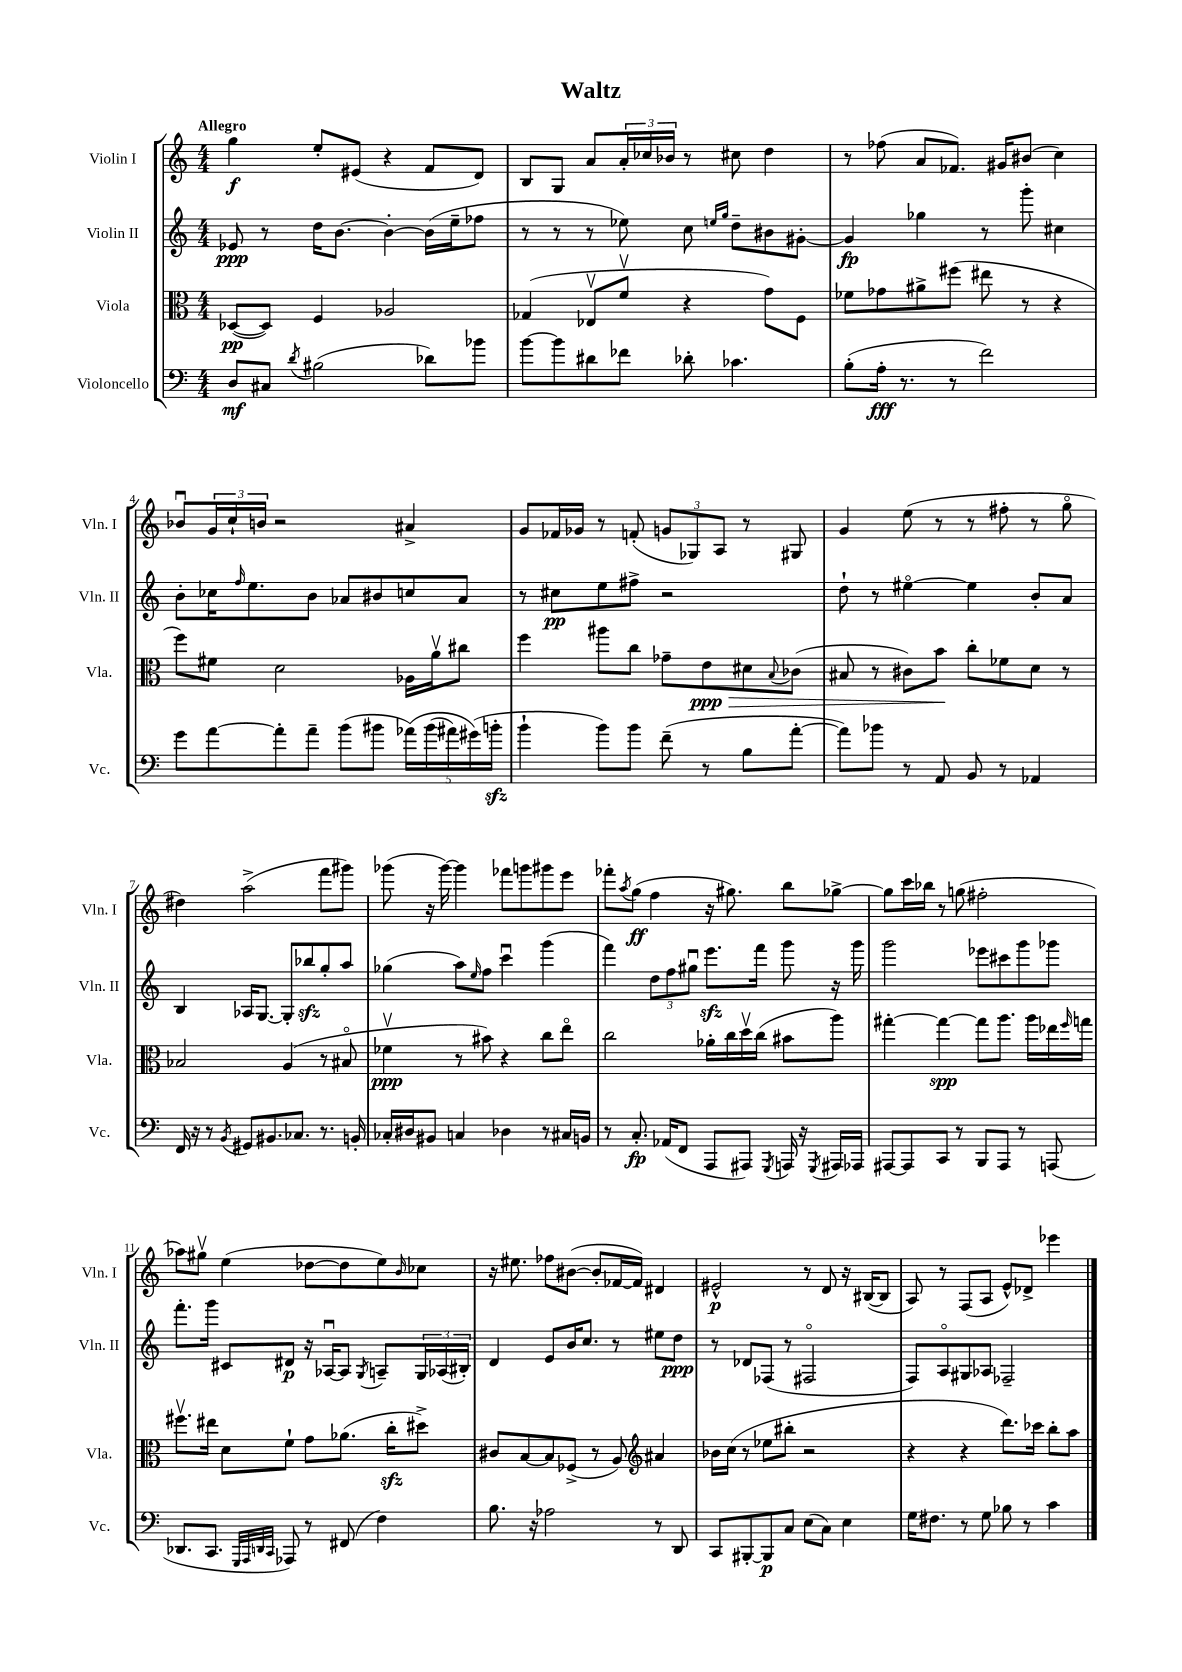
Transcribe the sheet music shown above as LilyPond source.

\header { title = "Waltz" }
<<
\new StaffGroup <<
\new Staff = "s0" \with { instrumentName = "Violin I" shortInstrumentName = "Vln. I" } {
    \clef treble \key c \major \numericTimeSignature \time 4/4 \tempo "Allegro"
    g''4\f e''8-. eis'8( r4 f'8 d'8) |
    b8 g8 a'8 \tuplet 3/2 { a'16-. ces''16 bes'16 } r8 cis''8 d''4 |
    r8 fes''8( a'8 fes'8.) gis'16 bis'8( c''4) |
    bes'8\downbow \tuplet 3/2 { g'16 c''16-! b'16 } r2 ais'4-> |
    g'8 fes'16 ges'16 r8 f'8-.( \tuplet 3/2 { g'8 ges8) a8 } r8 gis8 |
    g'4 e''8( r8 r8 fis''8-. r8 g''8\flageolet |
    dis''4) a''2->( f'''8 gis'''8) |
    ges'''8( r16 ges'''16~) ges'''4 fes'''8 g'''8 gis'''8 e'''8 |
    fes'''8-. \acciaccatura { a''8 } g''8\ff( f''4 r16 gis''8.) b''8 ges''8~-> |
    ges''8 c'''16 bes''16 r8 g''8( fis''2-. |
    aes''8) gis''8\upbow e''4( des''8~ des''8 e''8) \grace { b'16 } ces''8 |
    r16 eis''8. fes''8 bis'8~( bis'8-. fes'16~ fes'16) dis'4 |
    eis'2-^\p r8 d'8 r16 bis16~( bis8 |
    a8) r8 f8( a8 e'8-^) des'8-> ees'''4 \bar "|." |
}
\new Staff = "s1" \with { instrumentName = "Violin II" shortInstrumentName = "Vln. II" } {
    \clef treble \key c \major \numericTimeSignature \time 4/4
    ees'8\ppp r8 d''16 b'8.~ b'4~-. b'16( e''16-- fes''8 |
    r8 r8 r8 ees''8) c''8 \grace { e''16 g''16 } d''8-- bis'8 gis'8~-. |
    gis'4\fp ges''4 r8 g'''8-. cis''4 |
    b'8-. ces''16 \grace { f''16 } e''8. b'8 aes'8 bis'8 c''8 aes'8 |
    r8 cis''8\pp e''8 fis''8-> r2 |
    d''8-! r8 eis''4~\flageolet eis''4 b'8-. a'8 |
    b4 aes16 g8.~ g8-. bes''8\sfz g''8-. a''8 |
    ges''4( a''8) \grace { e''16 } f''8 c'''4\downbow g'''4( |
    f'''4) \tuplet 3/2 { d''8 f''8 gis''8\downbow } e'''8.\sfz f'''16 g'''8 r16 g'''16 |
    g'''2 ees'''8 cis'''8 g'''8 ges'''8 |
    f'''8.-. g'''16 cis'8 dis'8\p r16 aes16~\downbow aes8 \acciaccatura { g8 } a8-- \tuplet 3/2 { g16 aes16( bis16-.) } |
    d'4 e'8 b'16 c''8. r8 eis''8 d''8\ppp |
    r8 des'8 fes8( r8 fis2\flageolet |
    f8) a8\flageolet gis8 aes8 fes2-- \bar "|." |
}
\new Staff = "s2" \with { instrumentName = "Viola" shortInstrumentName = "Vla." } {
    \clef alto \key c \major \numericTimeSignature \time 4/4
    des8~\pp( des8) f4 aes2 |
    ges4( ees8\upbow f'8\upbow r4 g'8) f8 |
    fes'8 ges'8 ais'8-> fis''8( eis''8 r8 r4 |
    f''8) fis'8 d'2 aes16 a'16\upbow cis''8 |
    f''4 ais''8 c''8 ges'8-- e'8\ppp\> dis'8 \appoggiatura { b8 } ces'8( |
    bis8 r8 cis'8) b'8\! c''8-. fes'8 d'8 r8 |
    bes2 a4( r8 bis8\flageolet |
    fes'4\upbow\ppp r8 bis'8) r4 c''8 e''8\flageolet |
    c''2 aes'16-. c''16 d''16\upbow c''16( bis'8 a''8) |
    gis''4~-. gis''4~\spp gis''8 a''8. a''16 ees''16 \grace { f''16 } g''16 |
    fis''8.\upbow eis''16 d'8 f'8-! g'8 aes'8.( c''16-.\sfz dis''8->) |
    cis'8 b8~ b8 fes8->( r8 a8) \clef treble ais'4 |
    bes'16 c''16( r8 ees''8 bis''8-. r2 |
    r4 r4 d'''8.) ces'''16 b''8-. a''8 \bar "|." |
}
\new Staff = "s3" \with { instrumentName = "Violoncello" shortInstrumentName = "Vc." } {
    \clef bass \key c \major \numericTimeSignature \time 4/4
    d8\mf cis8 \acciaccatura { d'8 } bis2( des'8) bes'8 |
    b'8~ b'8 dis'8 fes'8 des'8-. ces'4. |
    b8-.( a16-.\fff r8. r8 f'2) |
    g'8 a'8~ a'8-. a'8-- b'8( bis'8 \tuplet 5/4 { aes'16)\( bis'16( ais'16) gis'16(\) b'16-.\sfz } |
    b'4-! b'8) b'8 f'8--( r8 b8 a'8~-. |
    a'8) bes'8 r8 a,8 b,8 r8 aes,4 |
    f,16 r16 r8 \acciaccatura { b,8 } gis,8 bis,8. ces8. r8. b,16-. |
    ces16-. dis16 bis,8 c4 des4 r8 cis16 b,16 |
    r8 c8.-.\fp aes,16( f,8 a,,8 ais,,8) \acciaccatura { g,,8 } a,,16 r16 \acciaccatura { g,,8 } ais,,16 aes,,16 |
    ais,,8~ ais,,8 c,8 r8 b,,8 ais,,8 r8 a,,8( |
    des,8. c,8. \grace { g,,32 a,,32 d,32 c,32 } aes,,8) r8 fis,8( f4) |
    b8. r16 aes2 r8 d,8 |
    c,8 bis,,8~-. bis,,8\p c8 e8( c8) e4 |
    g16 fis8. r8 g8 bes8 r8 c'4 \bar "|." |
}
>>
>>
